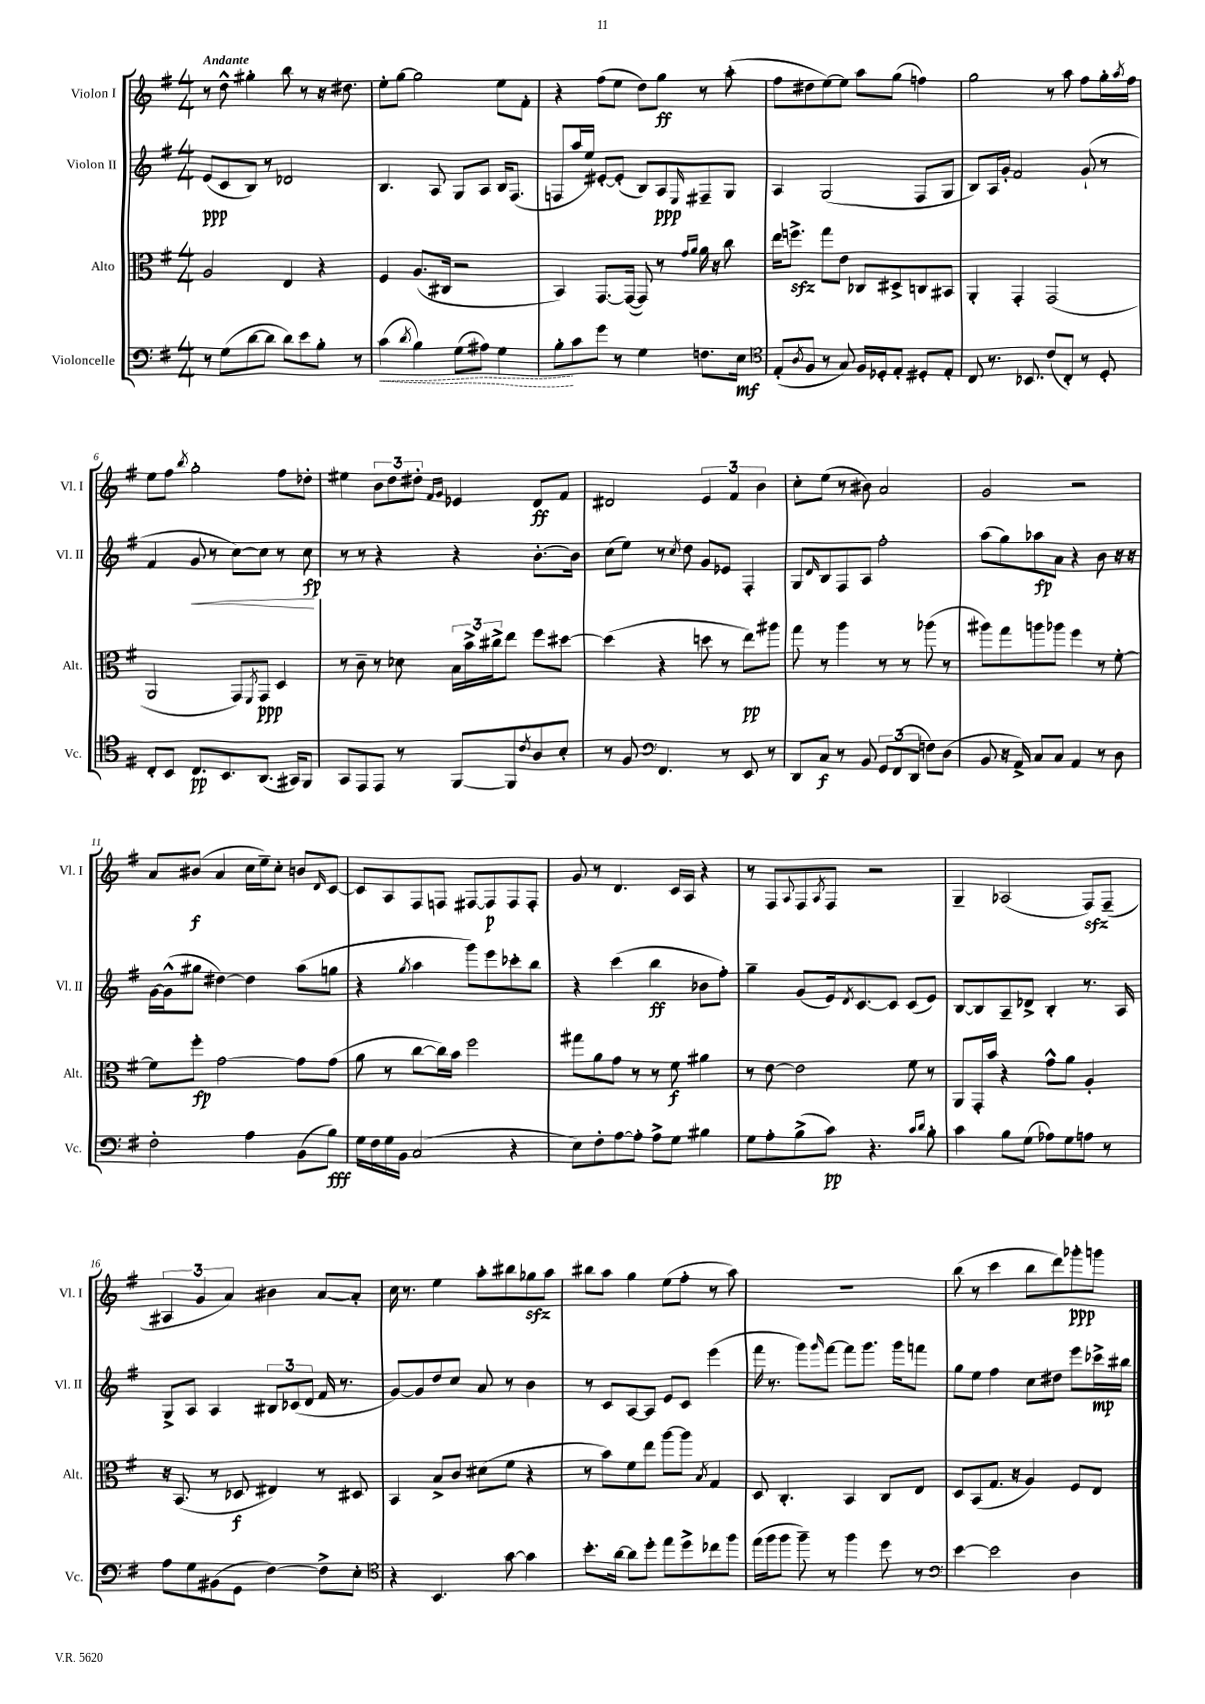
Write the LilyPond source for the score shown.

<<
\new StaffGroup <<
\new Staff = "s0" \with { instrumentName = "Violon I" shortInstrumentName = "Vl. I" } {
    \clef treble \key g \major \numericTimeSignature \time 4/4 \tempo "Andante"
    r8 d''8-^ gis''4-. b''8 r8 r16 dis''8. |
    e''8-. g''8~ g''2 e''8 fis'8-. |
    r4 fis''8( e''8 d''8) g''8\ff r8 a''8-.( |
    fis''8 dis''8 e''8~) e''8 a''8 g''8( f''4) |
    g''2 r8 a''8 fis''8 g''16-. \acciaccatura { a''8 } fis''16 |
    e''8 fis''8 \acciaccatura { b''8 } g''2-. fis''8 des''8-. |
    eis''4 \tuplet 3/2 { b'8 d''8 dis''8-. } \grace { fis'16 g'16 } ees'4 d'8\ff fis'8 |
    dis'2 \tuplet 3/2 { e'4 fis'4 b'4 } |
    c''8-. e''8( r8 bis'8) a'2 |
    g'2 r2 |
    a'8 bis'8\f( a'4 c''16 e''16--) c''8-. b'8 \grace { d'16 } c'8~ |
    c'8 a8 fis8 f8 fis8~ fis8\p fis8 fis8-. |
    g'8 r8 d'4. c'16 a16 r4 |
    r8 fis8 \appoggiatura { a8 } fis8 \acciaccatura { a8 } fis8 r2 |
    g4-- aes2( fis8\sfz) fis8--( |
    \tuplet 3/2 { ais4 g'4 a'4) } bis'4 a'8~ a'8-. |
    c''16 r8. e''4 a''8-. bis''8 ges''8\sfz a''8 |
    bis''8 a''8 g''4 e''8( fis''8-. r8 a''8) |
    R1 |
    b''8( r8 c'''4 b''8 d'''8) ges'''8-.\ppp g'''8 \bar "|." |
}
\new Staff = "s1" \with { instrumentName = "Violon II" shortInstrumentName = "Vl. II" } {
    \clef treble \key g \major \numericTimeSignature \time 4/4
    e'8\ppp( c'8 b8) r8 des'2 |
    b4. a8 g8 a8 b16 fis8.( |
    f8 a''16 e''16) eis'8~-. eis'8-.( b8) a8\ppp \grace { e16 } fis8-- g8 |
    a4 g2( fis8 g8 |
    b8) a16 g'16-. fis'2 g'8-!( r8 |
    fis'4 g'8\< r8 c''8~) c''8 r8 c''8\fp\! |
    r8 r8 r4 r4 b'8.~-. b'16 |
    c''8( e''8) r8 \acciaccatura { c''8 } d''8 g'8 ees'8 fis4-. |
    g8 \grace { d'16 } b8 fis8 a8 fis''2-. |
    a''8( g''8) aes''8\fp a'8 r4 b'8 r16 r16 |
    g'16~ g'16-^( gis''8 dis''4~) dis''4 a''8( g''8 |
    r4 \acciaccatura { g''8 } a''4 g'''8) e'''8 ces'''8-. b''8 |
    r4 c'''4( b''4\ff bes'8 fis''8-.) |
    g''4-- g'8( e'16) \acciaccatura { d'8 } c'8.~ c'8 c'8( e'8) |
    b8~ b8 a8-- des'8-> b4-. r8. a16 |
    g8-> a8 a4 \tuplet 3/2 { bis8 ces'8( d'8 } fis'16 r8. |
    g'8~) g'8 d''8 c''8 a'8 r8 b'4 |
    r8 c'8 a8~ a8 e'8 c'8 e'''4( |
    fis'''16 r8. g'''8) \grace { g'''16 } fis'''8~ fis'''8 g'''8. g'''16 f'''8 |
    g''8 e''8 fis''4 c''8 dis''8 e'''8 ces'''16->\mp bis''16 \bar "|." |
}
\new Staff = "s2" \with { instrumentName = "Alto" shortInstrumentName = "Alt." } {
    \clef alto \key g \major \numericTimeSignature \time 4/4
    a2 e4 r4 |
    fis4 a8.( cis16 r2 |
    b,4) g,8.~ g,16~( g,8) r8 \grace { g'16 a'16 } a'16 r16 c''8 |
    e''16 f''8.->\sfz g''8 e'8 ces8 dis8-> c8 bis,8 |
    a,4-. g,4-. g,2( |
    a,2 g,8) \acciaccatura { fis,8 } g,8\ppp d4 |
    r8 c'8-- r8 des'8 \tuplet 3/2 { b16 b'16-> cis''16-> } e''8 fis''8 dis''8~ |
    dis''4( r4 d''8 r8 e''8\pp) ais''8 |
    g''8 r8 a''4 r8 r8 aes''8( r8 |
    ais''8) g''8 a''8 aes''8 fis''4 r8 fis'8~-. |
    fis'8 fis''8-.\fp g'2~ g'8 g'8( |
    a'8 r8 c''8~ c''16) b'16 fis''2 |
    gis''8 a'8 g'8 r8 r8 fis'8\f ais'4 |
    r8 e'8~ e'2 fis'8 r8 |
    a,8 g,16-. b'16 r4 g'8-^ a'8 a4-. |
    r16 b,8.( r8 des8\f eis4) r8 dis8 |
    b,4 b8-> c'8 dis'8( fis'8 r4 |
    r8 b'8) fis'8 e''8 a''8~ a''8 \acciaccatura { b8 } g4 |
    d8 c4.-. b,4 c8 e8 |
    d8 b,8( g8. r16 a4) fis8 e8 \bar "|." |
}
\new Staff = "s3" \with { instrumentName = "Violoncelle" shortInstrumentName = "Vc." } {
    \clef bass \key g \major \numericTimeSignature \time 4/4
    r8 g8( d'8~ d'8 d'8) e'8 b8-. r8 |
    \once \override Hairpin.style = #'dashed-line c'4\<( \acciaccatura { d'8 } b4) g8( ais8) g4 |
    b8-.\! c'8 g'8 r8 g4 f8. e16\mf |
    \clef tenor e8-.( \acciaccatura { a8 } fis8 r8 g8) fis16 des16-. e8-. dis8-. e8-. |
    c8 r8. bes,8. c'8( c8-.) r8 d8-. |
    c8-. b,8 c8.\pp b,8. a,8.( gis,16) fis,8 |
    g,8 e,8 e,8 r8 fis,8~ fis,8 \acciaccatura { c'8 } a8 b8-. |
    r8 fis8 \clef bass fis,4. r8 e,8 r8 |
    d,8 c8\f r8 b,8 \tuplet 3/2 { g,8 fis,8( d,8 } f8) d8( |
    b,8 r16 a,16->) c8 c8 a,4 r8 d8 |
    fis2-. a4 b,8( b8\fff) |
    g16 fis16 g16 b,16 c2( r4 |
    e8) fis8-. a8~ a8-. a8-> g8 bis4 |
    g8 a8-. b8->( c'8\pp) r4. \grace { c'16 d'16 } b8-. |
    c'4 b8 g8( aes8) g8 a8 r8 |
    a8 g8 bis,8( g,8 fis4~) fis8-> e8-. |
    \clef tenor r4 b,4. g'8~ g'4 |
    b'8.-. a'16~ a'8 d''8-. e''8 d''8-> ces''8 fis''8 |
    e''16( fis''16 fis''8 fis''8--) r8 fis''4 d''8 r8 |
    \clef bass e'4~ e'2 d4 \bar "|." |
}
>>
>>
